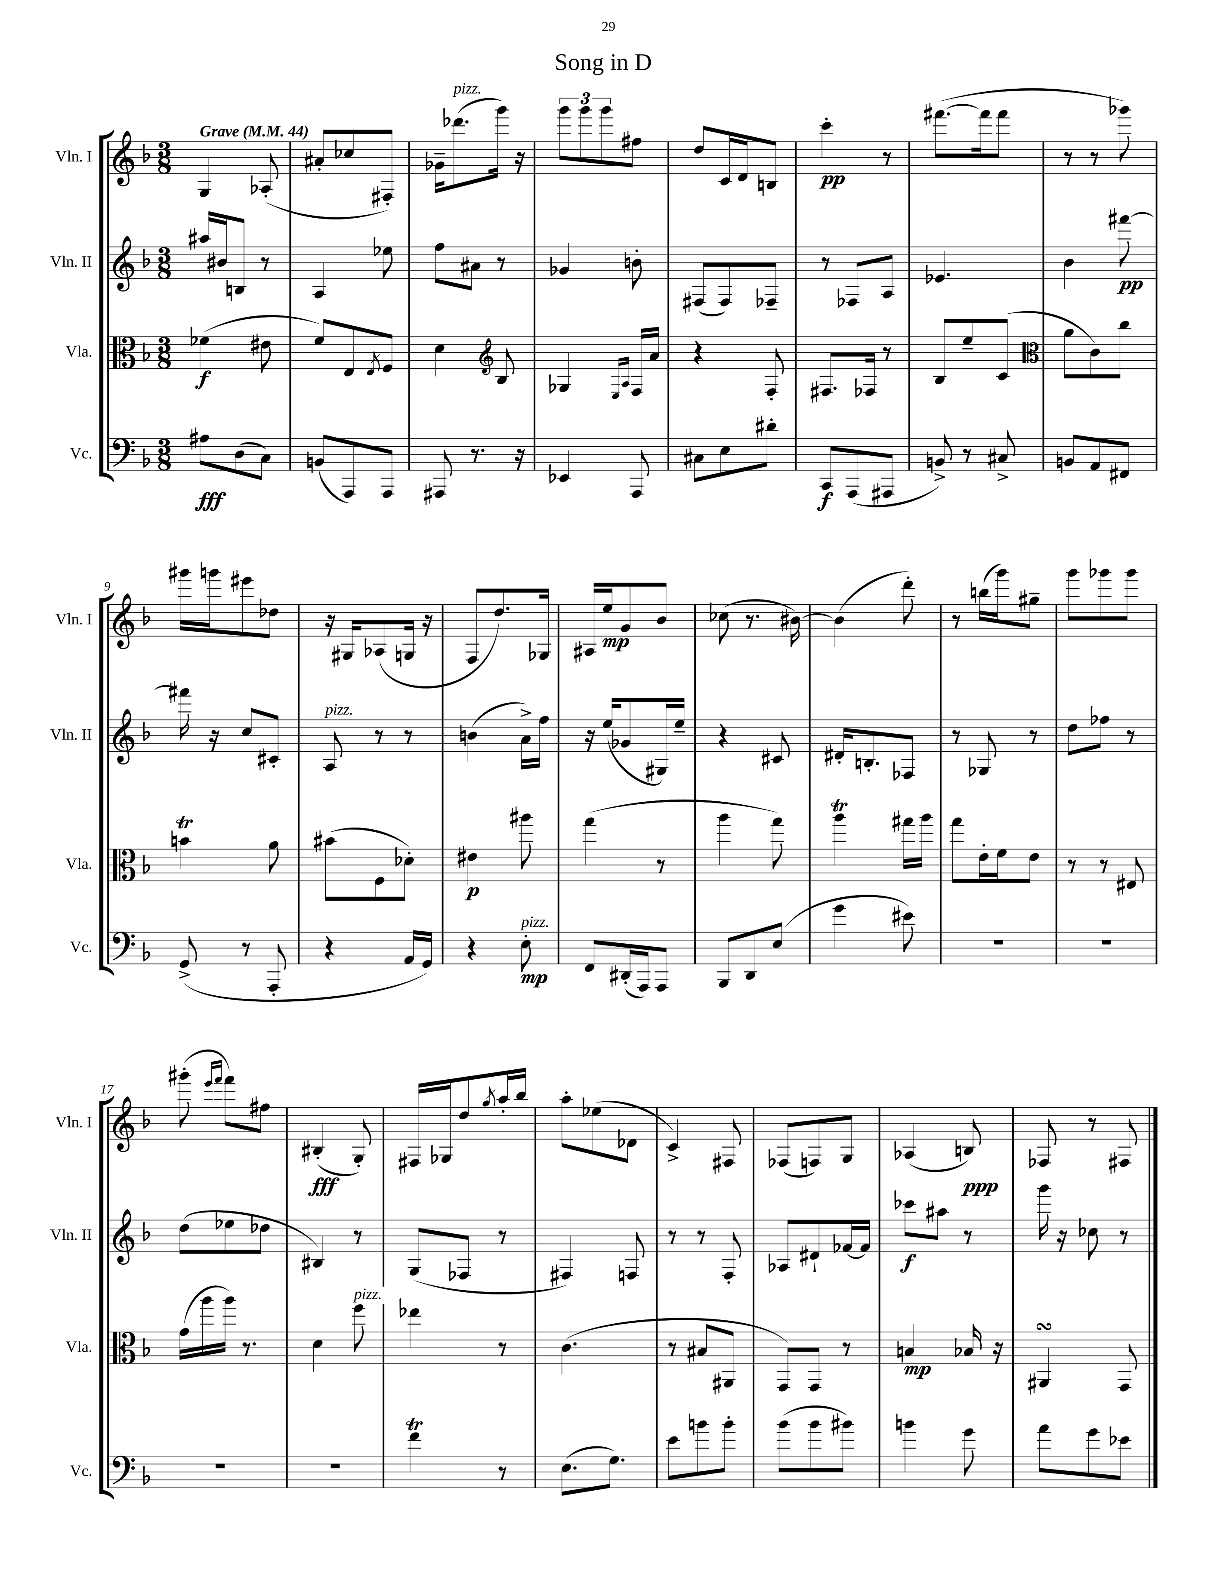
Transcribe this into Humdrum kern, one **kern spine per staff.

**kern	**dynam	**kern	**dynam	**kern	**dynam	**kern	**dynam
*part4	*part4	*part3	*part3	*part2	*part2	*part1	*part1
*staff4	*staff4	*staff3	*staff3	*staff2	*staff2	*staff1	*staff1
*I"Vc.	*	*I"Vla.	*	*I"Vln. II	*	*I"Vln. I	*
*I'Vc.	*	*I'Vla.	*	*I'Vln. II	*	*I'Vln. I	*
*clefF4	*	*clefC3	*	*clefG2	*	*clefG2	*
*k[b-]	*	*k[b-]	*	*k[b-]	*	*k[b-]	*
*M3/8	*	*M3/8	*	*M3/8	*	*M3/8	*
*MM44	*	*MM44	*	*MM44	*	*MM44	*
=1	=1	=1	=1	=1	=1	=1	=1
!	!	!	!	!	!	!LO:TX:a:B:t=Grave	!
8A#X\L	fff	(4f-X\	f	16aa#X/LL	.	4G/	.
.	.	.	.	16b#X/J	.	.	.
(8D\	.	.	.	8Bn/J	.	.	.
8C\J)	.	8e#X\	.	8r	.	(8A-X'/	.
=2	=2	=2	=2	=2	=2	=2	=2
(8BBn/L	.	8f/L)	.	4A/	.	8a#X'/L	.
8AAA/)	.	8E/	.	.	.	8cc-X/	.
.	.	8qE/	.	.	.	.	.
8AAA/J	.	8F/J	.	8ee-X\	.	8F#X'/J)	.
=3	=3	=3	=3	=3	=3	=3	=3
8AAA#X/	.	4d\	.	8ff\L	.	16g-X~\KL	.
!	!	!	!	!	!	!LO:TX:a:i:t=pizz.	!
.	.	.	.	.	.	(8.ddd-X\	.
8.r	.	.	.	8a#X\J	.	.	.
*	*	*clefG2	*	*	*	*	*
.	.	8B-/	.	8r	.	16ggg\Jk)	.
16r	.	.	.	.	.	16r	.
=4	=4	=4	=4	=4	=4	=4	=4
4EE-X/	.	4G-X/	.	4g-X/	.	12ggg\L	.
.	.	.	.	.	.	12ggg\	.
.	.	.	.	.	.	12ggg\	.
.	.	16qqE/LL	.	.	.	.	.
.	.	16qqA/JJ	.	.	.	.	.
8AAA/	.	16F/LL	.	8bn'\	.	8ff#X\J	.
.	.	16a/JJ	.	.	.	.	.
=5	=5	=5	=5	=5	=5	=5	=5
8C#X\L	.	4r	.	(8F#X/L	.	8dd/L	.
8E\	.	.	.	8F#/)	.	16c/L	.
.	.	.	.	.	.	16d/J	.
8d#X'\J	.	8F'/	.	8F-X~/J	.	8Bn/J	.
=6	=6	=6	=6	=6	=6	=6	=6
8CC/L	f	8.F#X/L	.	8r	.	4ccc'\	pp
(8AAA/	.	.	.	8F-X/L	.	.	.
.	.	16F-X/Jk	.	.	.	.	.
8AAA#X/J	.	8r	.	8A/J	.	8r	.
=7	=7	=7	=7	=7	=7	=7	=7
8BBn^/)	.	8B-/L	.	4.e-X/	.	([8.fff#X\L	.
8r	.	8ee~/	.	.	.	.	.
.	.	.	.	.	.	16fff#\k]	.
8C#X^/	.	(8c/J	.	.	.	8fff#\J	.
=8	=8	=8	=8	=8	=8	=8	=8
*	*	*clefC3	*	*	*	*	*
8BBn/L	.	8a\L	.	4b-\	.	8r	.
8AA/	.	8c\)	.	.	.	8r	.
8FF#X/J	.	8cc\J	.	[8fff#X\	pp	8ggg-X\)	.
!!LO:LB:g=z
=9	=9	=9	=9	=9	=9	=9	=9
(8GG^/	.	4bnt\	.	16fff#X\]	.	16ggg#X\LL	.
.	.	.	.	16r	.	16gggn\J	.
8r	.	.	.	8cc/L	.	8eee#X\	.
8AAA'/	.	8a\	.	8c#X'/J	.	8dd-X\J	.
=10	=10	=10	=10	=10	=10	=10	=10
!	!	!	!	!LO:TX:a:i:t=pizz.	!	!	!
4r	.	(8b#X\L	.	8A/	.	16r	.
.	.	.	.	.	.	16G#X/KL	.
.	.	8F\	.	8r	.	(8A-X/	.
16AA/LL	.	8d-X'\J)	.	8r	.	16Gn/Jk	.
16GG/JJ)	.	.	.	.	.	16r	.
=11	=11	=11	=11	=11	=11	=11	=11
4r	.	4e#X\	p	(4bn\	.	8F/L	.
.	.	.	.	.	.	8.dd/)	.
!LO:TX:a:i:t=pizz.	!	!	!	!	!	!	!
8E'\	mp	8aa#X\	.	16a^\LL)	.	.	.
.	.	.	.	16ff\JJ	.	16G-X/Jk	.
=12	=12	=12	=12	=12	=12	=12	=12
8FF/L	.	(4gg\	.	16r	.	16A#X/LL	.
.	.	.	.	(16ee/KL	.	16ee/J	mp
(16DD#X'/L	.	.	.	8g-X/	.	8g/	.
16AAA/J)	.	.	.	.	.	.	.
8AAA/J	.	8r	.	16G#X/L)	.	8b-/J	.
.	.	.	.	16ee~/JJ	.	.	.
=13	=13	=13	=13	=13	=13	=13	=13
8BBB-/L	.	4aa\	.	4r	.	(8cc-X\	.
8DD/	.	.	.	.	.	8.r	.
(8E/J	.	8gg\)	.	8c#X/	.	.	.
.	.	.	.	.	.	[16b#X\)	.
=14	=14	=14	=14	=14	=14	=14	=14
4g\	.	4aat\	.	16d#X'/KL	.	(4b#\]	.
.	.	.	.	8.Bn'/	.	.	.
8e#X\)	.	16gg#X\LL	.	8F-X/J	.	8ddd'\)	.
.	.	16aa\JJ	.	.	.	.	.
=15	=15	=15	=15	=15	=15	=15	=15
4.r	.	8gg\L	.	8r	.	8r	.
.	.	16e'\L	.	8G-X/	.	(16bbn\LL	.
.	.	16f\J	.	.	.	16ggg\J)	.
.	.	8e\J	.	8r	.	8gg#X~\J	.
=16	=16	=16	=16	=16	=16	=16	=16
4.r	.	8r	.	8dd\L	.	8ggg\L	.
.	.	8r	.	8ff-X\J	.	8ggg-X\	.
.	.	8E#X/	.	8r	.	8ggg-\J	.
!!LO:LB:g=z
=17	=17	=17	=17	=17	=17	=17	=17
4.r	.	(16g\LL	.	(8dd\L	.	(8ggg#X'\	.
.	.	16aa\	.	.	.	.	.
.	.	.	.	.	.	16qqeee/LL	.
.	.	.	.	.	.	16qqfff/JJ	.
.	.	16aa\JJ)	.	8ee-X\	.	8fff\L)	.
.	.	8.r	.	.	.	.	.
.	.	.	.	8dd-X\J	.	8ff#X\J	.
=18	=18	=18	=18	=18	=18	=18	=18
4.r	.	4d\	.	4B#X/)	.	(4B#X'/	fff
!	!	!LO:TX:a:i:t=pizz.	!	!	!	!	!
.	.	8ff\	.	8r	.	8G'/)	.
=19	=19	=19	=19	=19	=19	=19	=19
4fT\	.	4ee-X\	.	(8G/L	.	16F#X/LL	.
.	.	.	.	.	.	16G-X/J	.
.	.	.	.	8F-X/J	.	8dd/	.
.	.	.	.	.	.	8qgg/	.
8r	.	8r	.	8r	.	16aa'/L	.
.	.	.	.	.	.	16bb-/JJ	.
=20	=20	=20	=20	=20	=20	=20	=20
(8.E\L	.	(4.c\	.	4F#X/)	.	8aa'\L	.
.	.	.	.	.	.	(8ee-X\	.
8.G\J)	.	.	.	.	.	.	.
.	.	.	.	8Fn/	.	8d-X\J	.
=21	=21	=21	=21	=21	=21	=21	=21
8e\L	.	8r	.	8r	.	4c^/)	.
8bn\	.	8B#X/L	.	8r	.	.	.
8b'\J	.	8AA#X/J	.	8F'/	.	8F#X/	.
=22	=22	=22	=22	=22	=22	=22	=22
(8b-\L	.	8GG/L)	.	8A-X/L	.	(8F-X/L	.
8b-\	.	8GG/J	.	8d#X`/	.	8Fn/)	.
8b#X\J)	.	8r	.	[16f-X/L	.	8G/J	.
.	.	.	.	16f-/JJ]	.	.	.
=23	=23	=23	=23	=23	=23	=23	=23
4bn\	.	4Bn/	mp	8ccc-X\L	f	(4A-X/	.
.	.	.	.	8aa#X\J	.	.	.
8g\	.	16B-X/	.	8r	.	8Bn/)	ppp
.	.	16r	.	.	.	.	.
=24	=24	=24	=24	=24	=24	=24	=24
8a\L	.	4AA#XsSsS/	.	16ggg\	.	8F-X/	.
.	.	.	.	16r	.	.	.
8g\	.	.	.	8cc-X\	.	8r	.
8e-X\J	.	8GG/	.	8r	.	8F#X/	.
==	==	==	==	==	==	==	==
*-	*-	*-	*-	*-	*-	*-	*-
